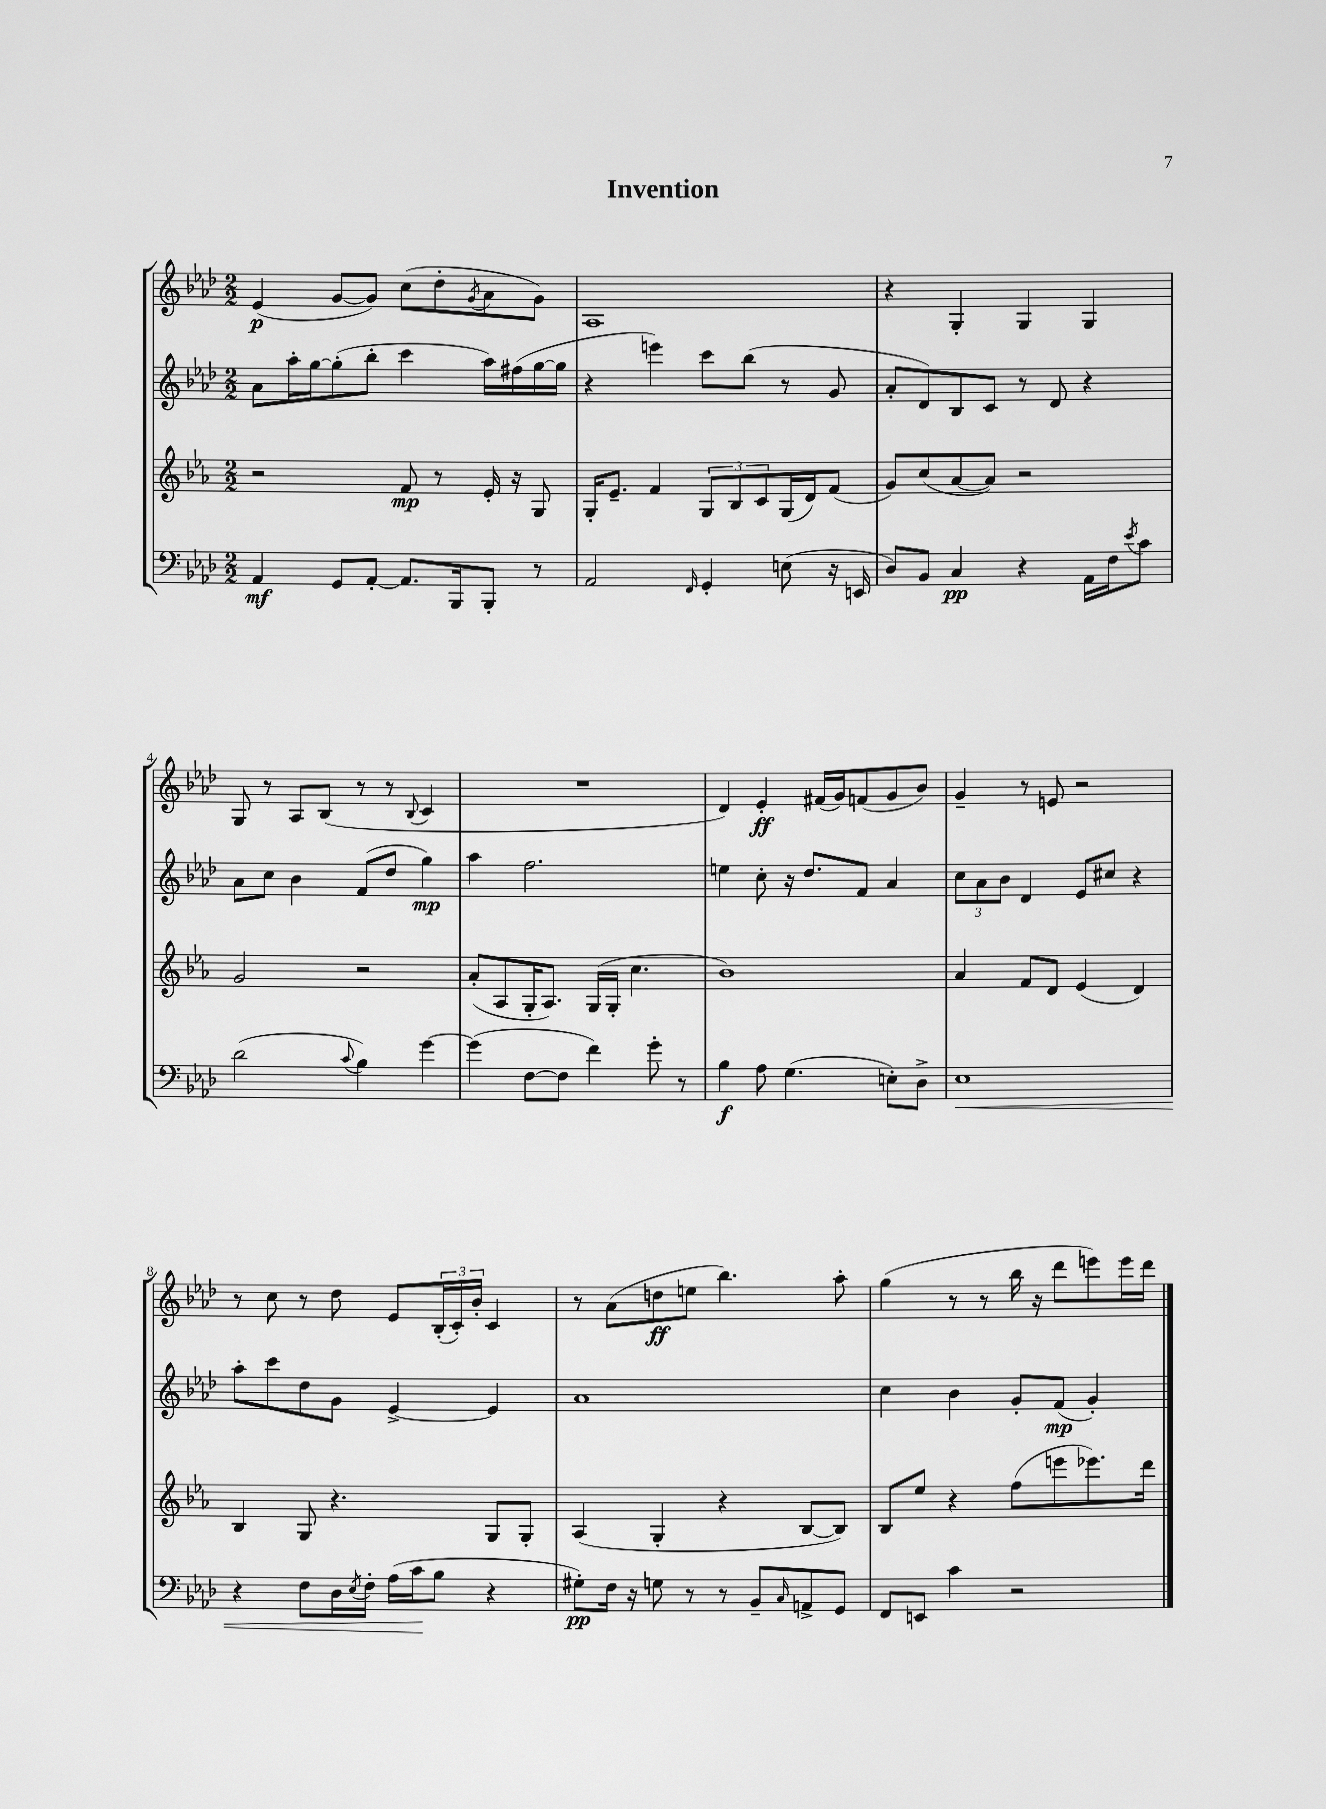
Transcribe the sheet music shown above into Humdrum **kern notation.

**kern	**kern	**kern	**kern
*staff4	*staff3	*staff2	*staff1
*clefF4	*clefG2	*clefG2	*clefG2
*k[b-e-a-d-]	*k[b-e-a-]	*k[b-e-a-d-]	*k[b-e-a-d-]
*M2/2	*M2/2	*M2/2	*M2/2
4AA-/	2r	8a-\L	(4e-/
.	.	16aa-'\L	.
.	.	[16gg\J	.
8GG/L	.	(8gg'\]	[8g/L
[8AA-'/J	.	8bb-'\J	8g/]J)
8.AA-/]L	8f/	4ccc\	(8cc\L
.	8r	.	8dd-'\
16BBB-/k	.	.	.
.	.	.	8qg/
8BBB-'/J	16e-'/	16aa-\LL)	8a-\
.	16r	(16ff#\	.
8r	8G/	[16gg\	8g\J)
.	.	16gg\]JJ	.
=	=	=	=
2AA-/	16G'/LK	4r	1A-
.	8.e-~/J	.	.
.	4f/	4eee\)	.
16qqFF/	.	.	.
4GG'/	12G/L	8ccc\L	.
.	12B-/	.	.
.	.	(8bb-\J	.
.	12c/	.	.
(8E\	(16G/L	8r	.
.	16d/J)	.	.
16r	(8f/J	8g/	.
16EE/	.	.	.
=	=	=	=
8D-/L)	8g/L)	8a-'/L	4r
8BB-/J	(8cc/	8d-/)	.
4C/	[8a-/	8B-/	4G'/
.	8a-/]J)	8c/J	.
4r	2r	8r	4G/
.	.	8d-/	.
16AA-\LL	.	4r	4G/
16F\J	.	.	.
8qe-/	.	.	.
8c\J	.	.	.
=	=	=	=
(2d-\	2g/	8a-\L	8G/
.	.	8cc\J	8r
.	.	4b-\	8A-/L
.	.	.	(8B-/J
8qqc/	.	.	.
4B-\)	2r	(8f/L	8r
.	.	8dd-/J	8r
.	.	.	8qqB-/
[4g\	.	4gg\)	4c/
=	=	=	=
(4g\]	(8a-'/L	4aa-\	1r
.	8A-/	.	.
[8F\L	16G'/K	2.ff\	.
.	8.A-/J)	.	.
8F\]J	.	.	.
4f\)	(16G/LL	.	.
.	16G'/JJ	.	.
.	4.cc\	.	.
8g'\	.	.	.
8r	.	.	.
=	=	=	=
4B-\	1b-)	4ee\	4d-/)
8A-\	.	8cc'\	4e-'/
(4.G\	.	16r	.
.	.	8.dd-/L	.
.	.	.	(16f#/LL
.	.	.	16g/J)
.	.	8f/J	(8f/
8E'\L)	.	4a-/	8g/
8D-^\J	.	.	8b-/J)
=	=	=	=
1E-	4a-/	12cc\L	4g~/
.	.	12a-\	.
.	.	12b-\J	.
.	8f/L	4d-/	8r
.	8d/J	.	8e/
.	(4e-/	8e-/L	2r
.	.	8cc#/J	.
.	4d/)	4r	.
=	=	=	=
4r	4B-/	8aa-'\L	8r
.	.	8ccc\	8cc\
8F\L	8G/	8dd-\	8r
16D-\L	4.r	8g\J	8dd-\
8qE-/	.	.	.
16F'\JJ	.	.	.
(16A-\LL	.	[4e-^/	8e-/L
16c\J	.	.	.
8B-\J	.	.	(24B-'/L
.	.	.	24c'/)
.	.	.	24b-'/JJ
4r	8G/L	4e-/]	4c/
.	8G'/J	.	.
=	=	=	=
8G#'\L)	(4A-/	1a-	8r
16F\Jk	.	.	(8a-\L
16r	.	.	.
8G\	4G'/	.	8dd\
8r	.	.	8ee\J
8r	4r	.	4.bb-\)
8BB-~/L	.	.	.
16qqC/	.	.	.
8AA^/	[8B-/L	.	.
8GG/J	8B-/]J)	.	8aa-'\
=	=	=	=
8FF/L	8B-/L	4cc\	(4gg\
8EE/J	8ee-/J	.	.
4c\	4r	4b-\	8r
.	.	.	8r
2r	(8ff\L	8g'/L	16bb-\
.	.	.	16r
.	8eee\	(8f/J	8ddd-\L
.	8.eee-\)	4g'/)	8eee\)
.	.	.	16eee\L
.	16ddd\Jk	.	16ddd-\JJ
==	==	==	==
*-	*-	*-	*-
